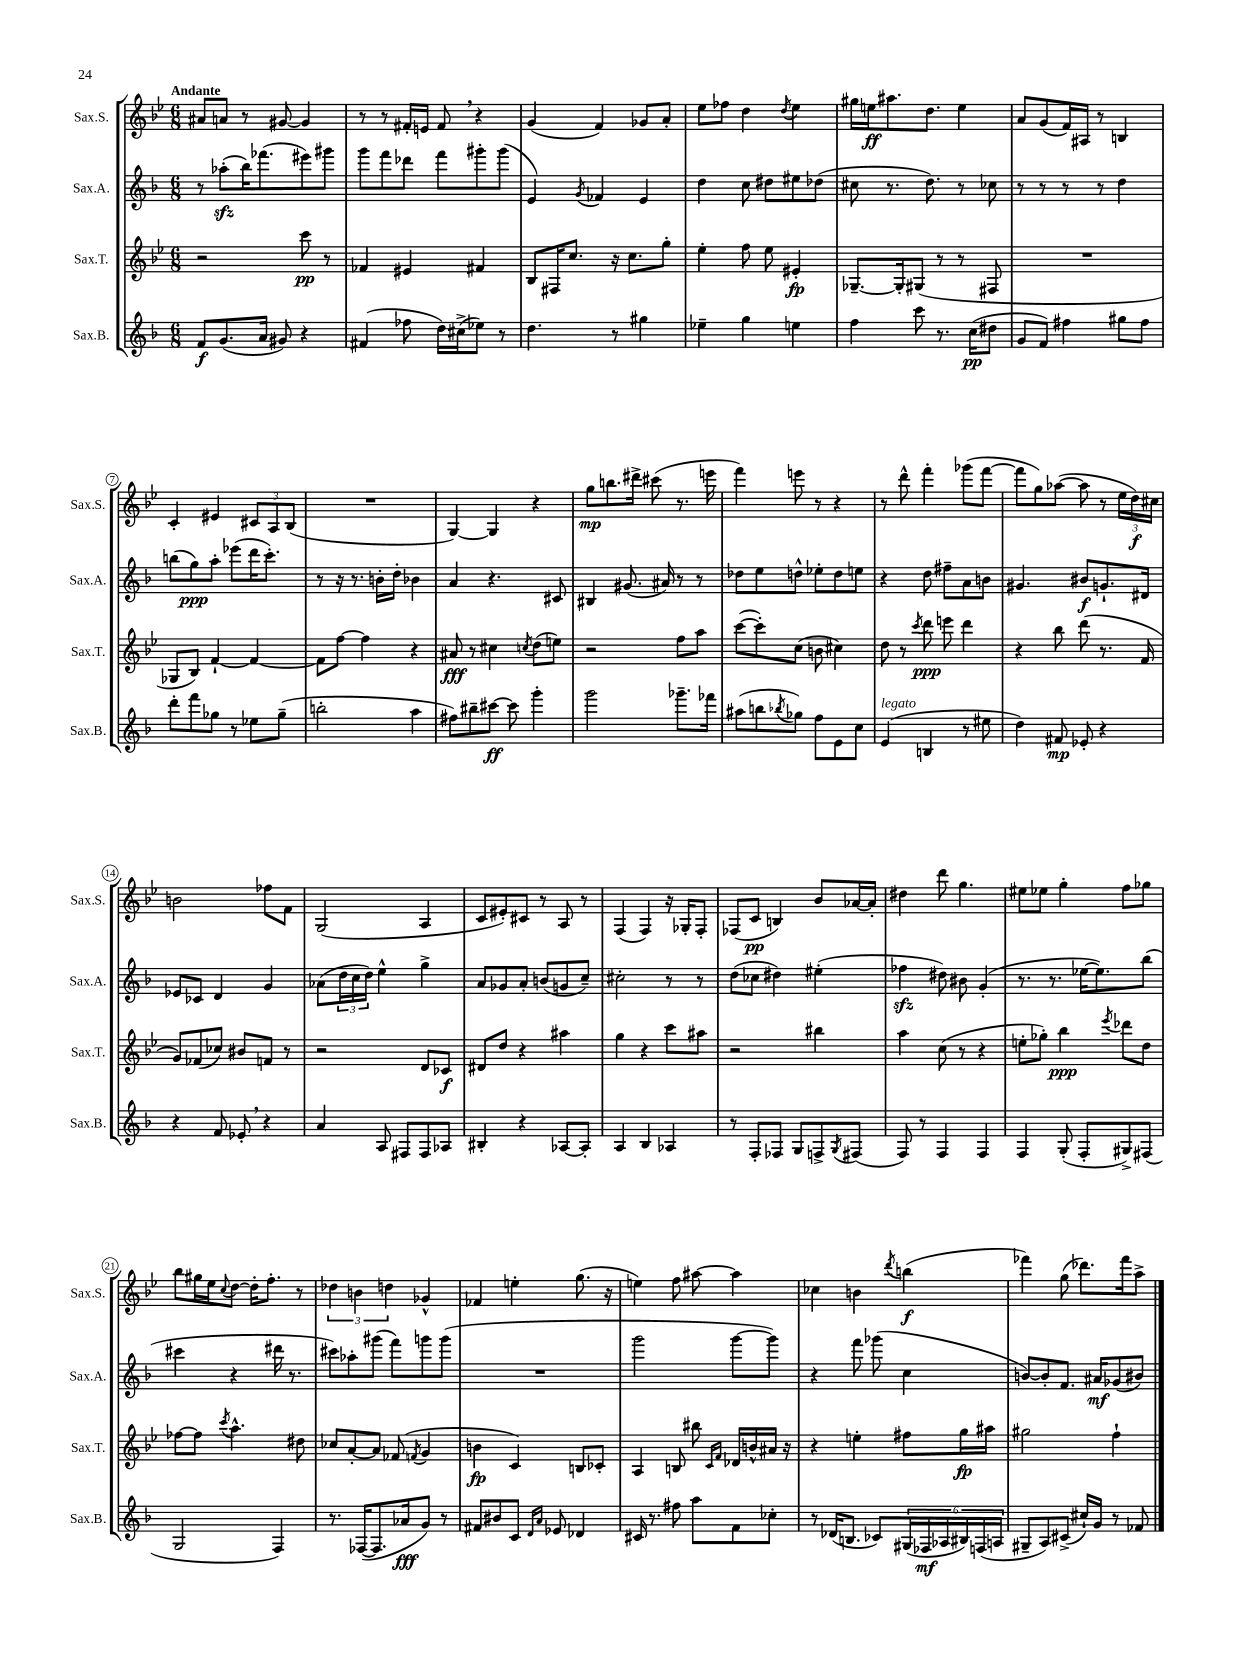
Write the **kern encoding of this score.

**kern	**dynam	**kern	**dynam	**kern	**dynam	**kern	**dynam
*part4	*part4	*part3	*part3	*part2	*part2	*part1	*part1
*staff4	*staff4	*staff3	*staff3	*staff2	*staff2	*staff1	*staff1
*I"Sax.B.	*	*I"Sax.T.	*	*I"Sax.A.	*	*I"Sax.S.	*
*I'Sax.B.	*	*I'Sax.T.	*	*I'Sax.A.	*	*I'Sax.S.	*
*clefG2	*	*clefG2	*	*clefG2	*	*clefG2	*
*k[b-]	*	*k[b-e-]	*	*k[b-]	*	*k[b-e-]	*
*M6/8	*	*M6/8	*	*M6/8	*	*M6/8	*
=1	=1	=1	=1	=1	=1	=1	=1
!	!	!	!	!	!	!LO:TX:a:B:t=Andante	!
8f/L	f	2r	.	8r	.	8a#X/L	.
(8.g/	.	.	.	(8aa-Xzz'\L	.	8an/J	.
.	.	.	.	16bb-\K)	.	8r	.
16a/Jk	.	.	.	(8.fff-X\	.	.	.
8g#X/)	.	.	.	.	.	[8g#X/	.
4r	.	8ccc\	pp	8eee#X\)	.	4g#/]	.
.	.	8r	.	8ggg#X\J	.	.	.
=2	=2	=2	=2	=2	=2	=2	=2
(4f#X/	.	4f-X/	.	8ggg\L	.	8r	.
.	.	.	.	8fff\	.	8r	.
8ff-X\	.	4e#X/	.	8ddd-X\J	.	16f#X'/LL	.
.	.	.	.	.	.	16en/JJ	.
16dd\LL)	.	.	.	8fff\L	.	8f#,/	.
(16cc#X^\J	.	.	.	.	.	.	.
8ee-X\J)	.	4f#X/	.	8ggg#X'\	.	4r	.
8r	.	.	.	(8ggg#\J	.	.	.
=3	=3	=3	=3	=3	=3	=3	=3
4.dd\	.	8B-/L	.	4e/)	.	(4g/	.
.	.	16F#X/K	.	.	.	.	.
.	.	8.cc/J	.	.	.	.	.
.	.	.	.	8qg/	.	.	.
.	.	.	.	4f-X/	.	4f/)	.
8r	.	16r	.	.	.	.	.
.	.	8.cc\L	.	.	.	.	.
4gg#X\	.	.	.	4e/	.	8g-X/L	.
.	.	8gg'\J	.	.	.	8a'/J	.
=4	=4	=4	=4	=4	=4	=4	=4
4ee-X~\	.	4ee-'\	.	4dd\	.	8ee-\L	.
.	.	.	.	.	.	8ff-X\J	.
4gg\	.	8ff\	.	8cc\	.	4dd\	.
.	.	8ee-\	.	8dd#X\L	.	.	.
.	.	.	.	.	.	8qdd/	.
4een\	.	4e#X'/	fp	8ee#X\	.	4ee-\	.
.	.	.	.	(8dd-X\J	.	.	.
=5	=5	=5	=5	=5	=5	=5	=5
4ff\	.	[8.G-X~/L	.	8cc#X\	.	16gg#X\LL	.
.	.	.	.	.	.	16een\J	ff
.	.	.	.	8.r	.	8.aa#X\	.
.	.	16G-'/k]	.	.	.	.	.
8ccc\	.	(8G#X/J	.	.	.	.	.
.	.	.	.	8.dd\)	.	8.dd\J	.
8.r	.	8r	.	.	.	.	.
.	.	8r	.	8r	.	4ee\	.
(16cc\KL	pp	.	.	.	.	.	.
8dd#X\J	.	8F#X/	.	8cc-X\	.	.	.
=6	=6	=6	=6	=6	=6	=6	=6
8g/L	.	2.r	.	8r	.	8a/L	.
8f/J)	.	.	.	8r	.	(8g/	.
4ff#X\	.	.	.	8r	.	16f/L)	.
.	.	.	.	.	.	16A#X/JJ	.
.	.	.	.	8r	.	8r	.
8gg#X\L	.	.	.	4dd\	.	4Bn/	.
8ff#\J	.	.	.	.	.	.	.
!!LO:LB:g=z
=7	=7	=7	=7	=7	=7	=7	=7
8ddd'\L	.	8G-X/L	.	(8bbn\L	.	4c'/	.
8fff\	.	8B-/J)	.	8gg\)	ppp	.	.
8gg-X\J	.	[4f`/	.	8aa'\J	.	4e#X/	.
8r	.	.	.	(8eee-X\L	.	.	.
8ee-X\L	.	4f/_	.	16ddd\K	.	12c#X/L	.
.	.	.	.	8.ccc'\J)	.	.	.
.	.	.	.	.	.	12A/	.
(8gg-~\J	.	.	.	.	.	.	.
.	.	.	.	.	.	(12B-/J	.
=8	=8	=8	=8	=8	=8	=8	=8
2bbn'\	.	8f\L]	.	8r	.	2.r	.
.	.	[8ff\J	.	16r	.	.	.
.	.	.	.	8.r	.	.	.
.	.	4ff\]	.	.	.	.	.
.	.	.	.	16bn'\LL	.	.	.
.	.	.	.	16dd'\JJ	.	.	.
4aa\	.	4r	.	4b-X\	.	.	.
=9	=9	=9	=9	=9	=9	=9	=9
8ff#X\L)	.	8a#X/	fff	4a/	.	[4G/)	.
8bb#X~\	.	8r	.	.	.	.	.
[8ccc#X\J	ff	4cc#X\	.	4.r	.	4G/]	.
8ccc#\]	.	.	.	.	.	.	.
.	.	8qccn/	.	.	.	.	.
4ggg'\	.	(8dd\L	.	.	.	4r	.
.	.	8een\J)	.	8c#X/	.	.	.
=10	=10	=10	=10	=10	=10	=10	=10
2ggg\	.	2r	.	4B#X/	.	8gg\L	mp
.	.	.	.	.	.	8.bbn\	.
.	.	.	.	(8.g#X/	.	.	.
.	.	.	.	.	.	16ddd#X^\Jk	.
.	.	.	.	.	.	(8ccc#X\	.
.	.	.	.	16a#X/)	.	.	.
8.ggg-X~\L	.	8ff\L	.	8r	.	8.r	.
.	.	8aa\J	.	8r	.	.	.
16fff-X\Jk	.	.	.	.	.	16eeen\	.
=11	=11	=11	=11	=11	=11	=11	=11
(8aa#X\L	.	([8ccc\L	.	8dd-X\L	.	4fff\)	.
8bbn\	.	8ccc'\])	.	8ee\	.	.	.
8qbb-X/	.	.	.	.	.	.	.
8gg-X\J)	.	(8cc\J	.	8ddn^^\J	.	8eeen\	.
8ff\L	.	8bn\	.	8ee-X'\L	.	8r	.
8e\	.	4cc#X\)	.	8dd\	.	4r	.
8cc\J	.	.	.	8een\J	.	.	.
=12	=12	=12	=12	=12	=12	=12	=12
!LO:TX:a:i:t=legato	!	!	!	!	!	!	!
(4e/	.	8dd\	.	4r	.	8r	.
.	.	8r	.	.	.	8ddd^^\	.
.	.	8qccc/	.	.	.	.	.
4Bn/	.	8ddd\	ppp	8dd\	.	4fff'\	.
.	.	8eeen\	.	8ff#X~\L	.	.	.
8r	.	4ddd\	.	8a\	.	(8ggg-X\L	.
8ee#X\	.	.	.	8bn\J	.	[8fff\J	.
=13	=13	=13	=13	=13	=13	=13	=13
4dd\)	.	4r	.	4.g#X/	.	8fff\L]	.
.	.	.	.	.	.	8gg\)	.
8f#X/	mp	8bb-\	.	.	.	([8aa-X\J	.
8e-X'/	.	(8ddd\	.	8b#X/L	f	8aa-\]	.
4r	.	8.r	.	8.gn`/	.	8r	.
.	.	.	.	.	.	24ee-\LL	.
.	.	.	.	.	.	24dd\)	f
.	.	16f/	.	16d#X/Jk	.	.	.
.	.	.	.	.	.	24cc#X\JJ	.
!!LO:LB:g=z
=14	=14	=14	=14	=14	=14	=14	=14
4r	.	8g/L)	.	8e-X/L	.	2bn\	.
.	.	(8f-X/	.	8c-X/J	.	.	.
8f/	.	8cc-X/J)	.	4d/	.	.	.
8e-X',/	.	8b#X/L	.	.	.	.	.
4r	.	8fn/J	.	4g/	.	8ff-X\L	.
.	.	8r	.	.	.	8f\J	.
=15	=15	=15	=15	=15	=15	=15	=15
4a/	.	2r	.	(8a-X\L	.	(2G/	.
.	.	.	.	24dd\L	.	.	.
.	.	.	.	24cc\	.	.	.
.	.	.	.	24dd\JJ)	.	.	.
8A/	.	.	.	4ee^^\	.	.	.
8F#X/L	.	.	.	.	.	.	.
8F#/	.	8d/L	.	4gg^\	.	4A/	.
8A-X/J	.	8c-X/J	f	.	.	.	.
=16	=16	=16	=16	=16	=16	=16	=16
4B#X'/	.	8d#X/L	.	8a/L	.	8c/L	.
.	.	8dd/J	.	8g-X/	.	8e#X'/)	.
4r	.	4r	.	8a'/J	.	8c#X/J	.
.	.	.	.	(8bn/L	.	8r	.
[8A-X/L	.	4aa#X\	.	8gn/	.	8A/	.
8A-'/J]	.	.	.	8cc~/J)	.	8r	.
=17	=17	=17	=17	=17	=17	=17	=17
4A/	.	4gg\	.	2cc#X'\	.	(4F/	.
4B-/	.	4r	.	.	.	4F/)	.
4A-X/	.	8ccc\L	.	8r	.	16r	.
.	.	.	.	.	.	16G-X'/KL	.
.	.	8aa#X\J	.	8r	.	8F'/J	.
=18	=18	=18	=18	=18	=18	=18	=18
8r	.	2r	.	(8dd\L	.	(8F-X/L	.
8F'/L	.	.	.	8cc-X\J	.	8c/J	pp
8F-X/J	.	.	.	4dd#X\)	.	4Bn/)	.
8G/L	.	.	.	.	.	.	.
8Fn^/	.	4bb#X\	.	(4ee#X'\	.	8b-/L	.
8qG/	.	.	.	.	.	.	.
(8F#X/J	.	.	.	.	.	[16a-X/L	.
.	.	.	.	.	.	16a-'/JJ]	.
=19	=19	=19	=19	=19	=19	=19	=19
8F/)	.	4aa\	.	4ff-Xzz\	.	4dd#X\	.
8r	.	.	.	.	.	.	.
4F/	.	(8cc\	.	8dd#X\)	.	8ddd\	.
.	.	8r	.	8b#X\	.	4.gg\	.
4F/	.	4r	.	(4g'/	.	.	.
=20	=20	=20	=20	=20	=20	=20	=20
4F/	.	8een'\L	.	8.r	.	8ee#X\L	.
.	.	8gg-X'\J)	.	.	.	8ee-X\J	.
.	.	.	.	8.r	.	.	.
(8G'/	.	4bb-\	ppp	.	.	4gg'\	.
8F'/L	.	.	.	[16ee-X\KL	.	.	.
.	.	.	.	8.ee-\])	.	.	.
.	.	8qeee-/	.	.	.	.	.
8G#X^/)	.	8ddd-X\L	.	.	.	8ff\L	.
(8F#X/J	.	8dd\J	.	(8bb-\J	.	8gg-X\J	.
!!LO:LB:g=z
=21	=21	=21	=21	=21	=21	=21	=21
2G/	.	[8ff-X\L	.	4ccc#X\	.	8bb-\L	.
.	.	8ff-\J]	.	.	.	16gg#X\L	.
.	.	.	.	.	.	16ee-\J	.
.	.	8qccc/	.	.	.	8qqcc/	.
.	.	4.aa^^\	.	4r	.	[8dd\J	.
.	.	.	.	.	.	16dd'\KL]	.
.	.	.	.	.	.	8.ff'\J	.
4F/)	.	.	.	16ddd#X\	.	.	.
.	.	.	.	8.r	.	.	.
.	.	8dd#X\	.	.	.	8r	.
=22	=22	=22	=22	=22	=22	=22	=22
8.r	.	8cc-X/L	.	8ccc#X\L)	.	6dd-X\	.
.	.	[8a'/	.	8aa-X'\	.	.	.
.	.	.	.	.	.	6bn\	.
([16F-X/KL	.	.	.	.	.	.	.
8.F-/]	.	8a/J]	.	(8ggg#X\J	.	.	.
.	.	.	.	.	.	6ddn\	.
.	.	(8f-X/	.	8fff\L)	.	.	.
16a-X/k	fff	.	.	.	.	.	.
.	.	8qfn/	.	.	.	.	.
8g/J)	.	4g/	.	8gggn\	.	4g-X^^/	.
8r	.	.	.	(8ggg\J	.	.	.
=23	=23	=23	=23	=23	=23	=23	=23
8f#X/L	.	4bn\	fp	2.r	.	4f-X/	.
8b#X/	.	.	.	.	.	.	.
8c/J	.	4c/)	.	.	.	4een'\	.
16qqd/LL	.	.	.	.	.	.	.
16qqa/JJ	.	.	.	.	.	.	.
8e-X/	.	.	.	.	.	.	.
4d-X/	.	8Bn/L	.	.	.	(8.gg\	.
.	.	8c-X'/J	.	.	.	.	.
.	.	.	.	.	.	16r	.
=24	=24	=24	=24	=24	=24	=24	=24
16c#X/	.	4A/	.	2ggg\	.	4een\)	.
8.r	.	.	.	.	.	.	.
8ff#X\	.	8Bn/	.	.	.	8ff\	.
8aa\L	.	8bb#X\	.	.	.	[8aa#X\	.
.	.	16qqc/LL	.	.	.	.	.
.	.	16qqf/JJ	.	.	.	.	.
8f\	.	16d-X/LL	.	[8ggg\L	.	4aa#\]	.
.	.	16bn^^/	.	.	.	.	.
8cc-X'\J	.	16a#X/JJ	.	8ggg\J])	.	.	.
.	.	16r	.	.	.	.	.
=25	=25	=25	=25	=25	=25	=25	=25
8r	.	4r	.	4r	.	4cc-X\	.
(16d-X/KL	.	.	.	.	.	.	.
8.Bn/J	.	.	.	.	.	.	.
.	.	4een'\	.	8fff\	.	4bn\	.
8c-X/L)	.	.	.	(8ggg-X\	.	.	.
.	.	.	.	.	.	8qddd/	.
(24G#X/L	.	8ff#X\L	.	4cc\	.	(4bbn\	f
24F-X/	mf	.	.	.	.	.	.
24A-X/	.	.	.	.	.	.	.
24B#X/)	.	16gg\L	fp	.	.	.	.
(24Fn/	.	.	.	.	.	.	.
.	.	16aa#X\JJ	.	.	.	.	.
24An/JJ	.	.	.	.	.	.	.
=26	=26	=26	=26	=26	=26	=26	=26
8G#X~/L	.	2gg#X\	.	[8bn/L)	.	4fff-X\)	.
8A/)	.	.	.	8b'/]	.	.	.
(8c#X^/J	.	.	.	8.f/J	.	(8gg\	.
16cc#X`/LL)	.	.	.	.	.	8.ddd-X\L)	.
16g/JJ	.	.	.	16a#X/KL	mf	.	.
8r	.	4ff`\	.	(8g-X/	.	.	.
.	.	.	.	.	.	16fff-\k	.
8f-X/	.	.	.	8b#X/J)	.	8aa^\J	.
==	==	==	==	==	==	==	==
*-	*-	*-	*-	*-	*-	*-	*-
